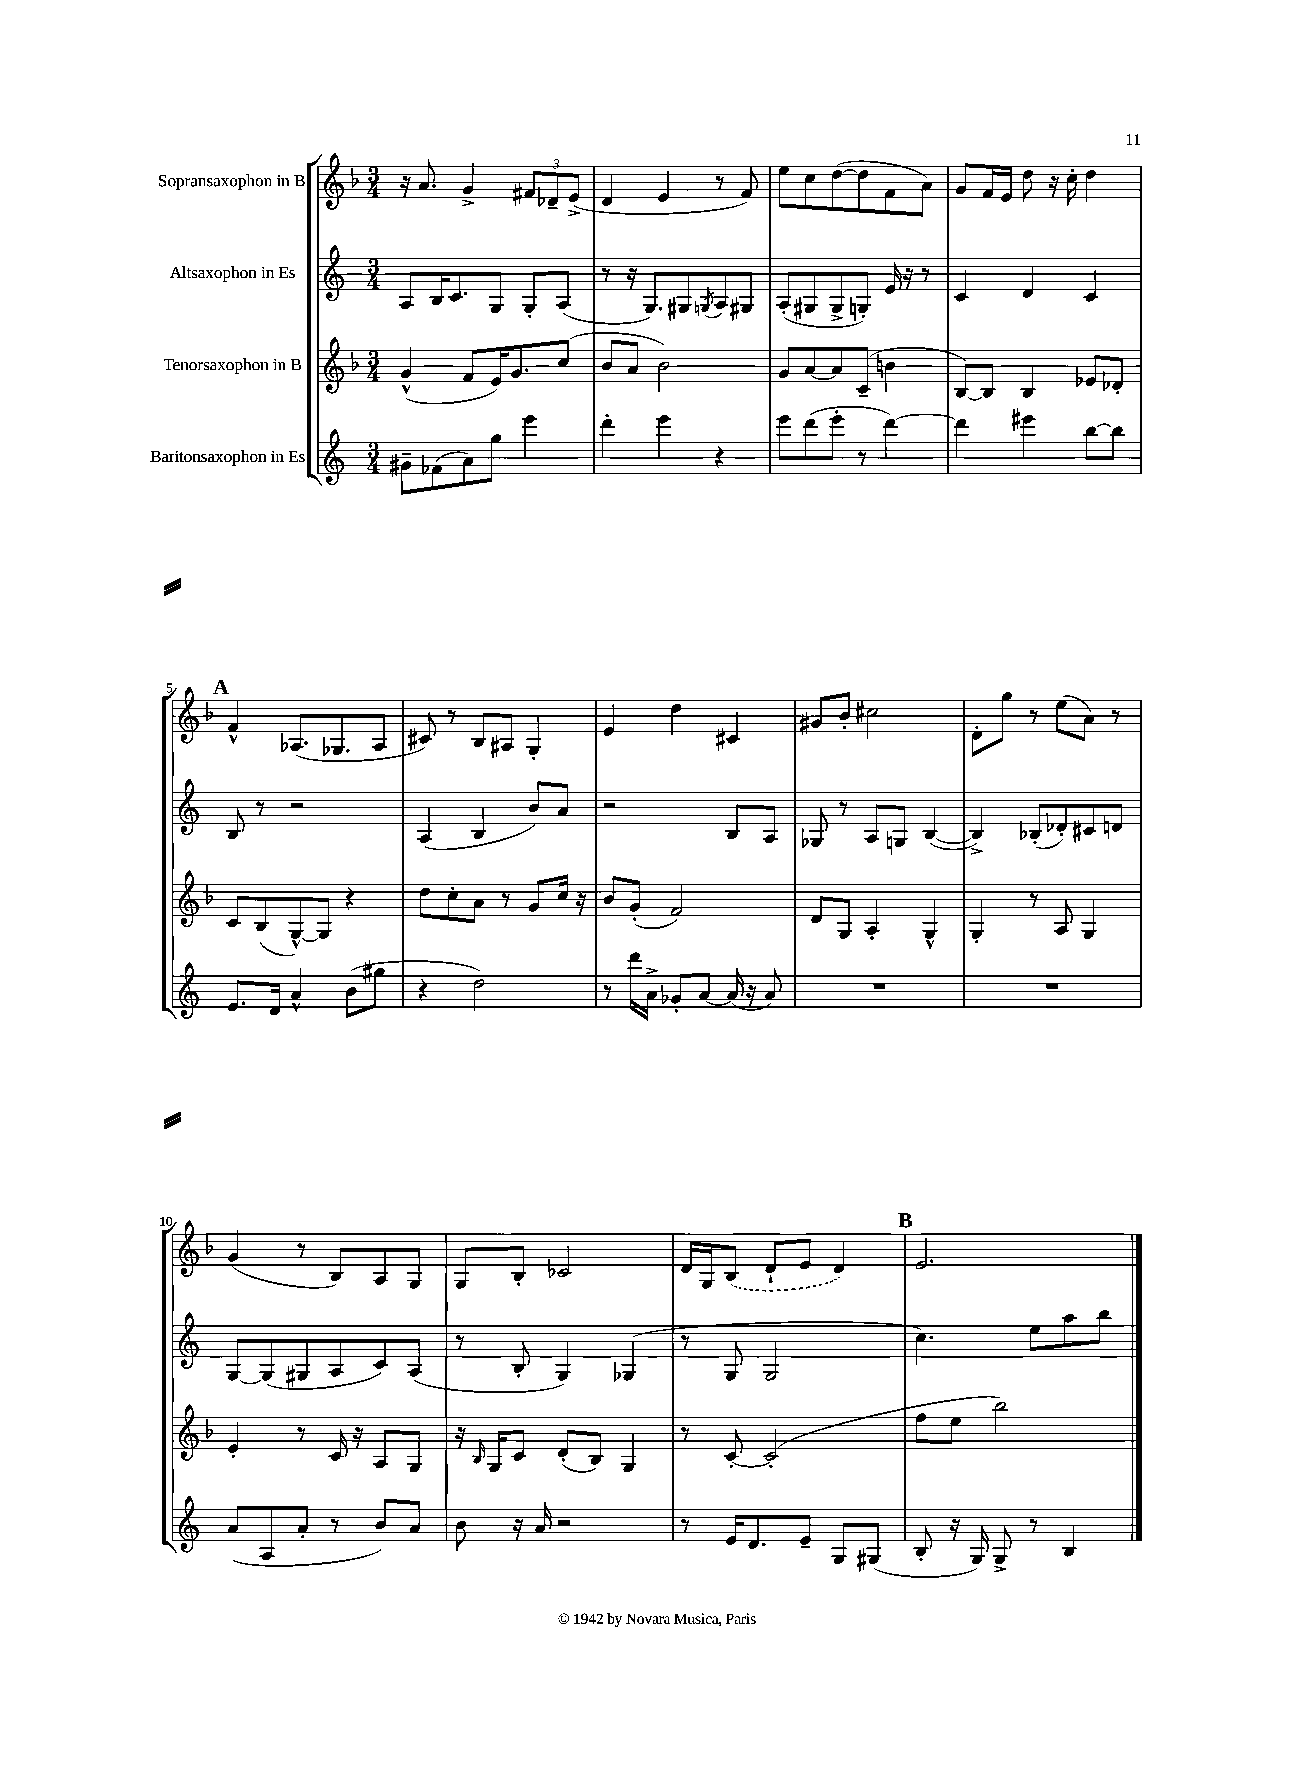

**kern	**kern	**kern	**kern
*part4	*part3	*part2	*part1
*staff4	*staff3	*staff2	*staff1
*I"Baritonsaxophon in Es	*I"Tenorsaxophon in B	*I"Altsaxophon in Es	*I"Sopransaxophon in B
*clefG2	*clefG2	*clefG2	*clefG2
*k[]	*k[b-]	*k[]	*k[b-]
*M3/4	*M3/4	*M3/4	*M3/4
=1	=1	=1	=1
8g#X~\L	(4g^^/	8A/L	16r
.	.	.	8.a/
(8f-X\	.	16B/K	.
.	.	8.c/	.
8a\)	8f/L	.	4g^/
8gg\J	16e/K)	8G/J	.
.	8.g/	.	.
4eee\	.	8G'/L	12f#X/L
.	.	.	12d-X~/
.	(8cc/J	(8A/J	.
.	.	.	(12e^/J
=2	=2	=2	=2
4ddd'\	8b-/L	8r	4d/
.	8a/J	16r	.
.	.	8.G/L)	.
4eee\	2b-\)	.	4e/
.	.	8G#X/	.
.	.	8qGn/	.
4r	.	8A/	8r
.	.	8G#X/J	8f/)
=3	=3	=3	=3
8eee\L	8g/L	(8A'/L	8ee\L
(8ddd\	[8a/	8G#X/	8cc\
8eee'\J	8a/]	8G#^/	([8dd\
8r	(8c~/J	8Gn'/J)	8dd\]
[4ddd\)	4bn\	16e/	8f\
.	.	16r	.
.	.	8r	8a\J)
=4	=4	=4	=4
4ddd\]	[8B-/L)	4c/	8g/L
.	8B-/J]	.	16f/L
.	.	.	16e/JJ
4eee#X\	4B-/	4d/	8dd\
.	.	.	16r
.	.	.	16cc'\
[8bb\L	8e-X/L	4c/	4dd\
8bb\J]	8d-X'/J	.	.
!!LO:LB:g=z
!!LO:REH:place=s1:t=A
=5	=5	=5	=5
8.e/L	8c/L	8B/	4f^^/
.	(8B-/	8r	.
16d/Jk	.	.	.
4a^^/	[8G^^/)	2r	(8.A-X/L
.	8G/J]	.	.
.	.	.	8.G-X/
(8b\L	4r	.	.
8gg#X\J	.	.	8A-/J
=6	=6	=6	=6
4r	8dd\L	(4A/	8c#X/)
.	8cc'\	.	8r
2dd\)	8a\J	4B/	8B-/L
.	8r	.	8A#X/J
.	8g/L	8b/L)	4G'/
.	16cc/Jk	8a/J	.
.	16r	.	.
=7	=7	=7	=7
8r	8b-/L	2r	4e/
16ddd\LL	(8g'/J	.	.
16a^\JJ	.	.	.
8g-X'/L	2f/)	.	4dd\
[8a/J	.	.	.
(16a/]	.	8B/L	4c#X/
16r	.	.	.
8a/)	.	8A/J	.
=8	=8	=8	=8
2.r	8d/L	8G-X/	8g#X/L
.	8G/J	8r	8b-'/J
.	4A'/	8A/L	2cc#X\
.	.	8Gn/J	.
.	4G^^/	([4B/	.
=9	=9	=9	=9
2.r	4G'/	4B^/])	8d'\L
.	.	.	8gg\J
.	8r	(8B-X'/L	8r
.	8A/	8d-X'/)	(8ee\L
.	4G/	8c#X/	8a\J)
.	.	8dn/J	8r
!!LO:LB:g=z
=10	=10	=10	=10
(8a/L	4e'/	[8G/L	(4g/
8A/	.	(8G/]	.
8a'/J	8r	8G#X/	8r
8r	16c/	8A/	8B-/L)
.	16r	.	.
8b/L)	8A/L	8c/)	8A/
8a/J	8G/J	(8A/J	8G/J
=11	=11	=11	=11
8b\	16r	8r	8G/L
.	16qqB-/	.	.
.	16G/KL	.	.
16r	8c/J	8B'/	8B-'/J
16a/	.	.	.
2r	(8d'/L	4G/)	2c-X/
.	8B-/J)	.	.
.	4G/	(4G-X/	.
=12	=12	=12	=12
8r	8r	8r	16d/LL
.	.	.	16G/J
16e/KL	[8c'/	8G/	(8B-/J
8.d/	.	.	.
.	(2c'/]	2G/	8d`/L
8e~/J	.	.	8e/J
8G/L	.	.	4d/)
(8G#X/J	.	.	.
!!LO:REH:place=s1:t=B
=13	=13	=13	=13
8B'/	8ff\L	4.cc\)	2.e/
16r	8ee\J	.	.
16G/)	.	.	.
8G^/	2bb-\)	.	.
8r	.	8ee\L	.
4B/	.	8aa\	.
.	.	8bb\J	.
==	==	==	==
*-	*-	*-	*-
